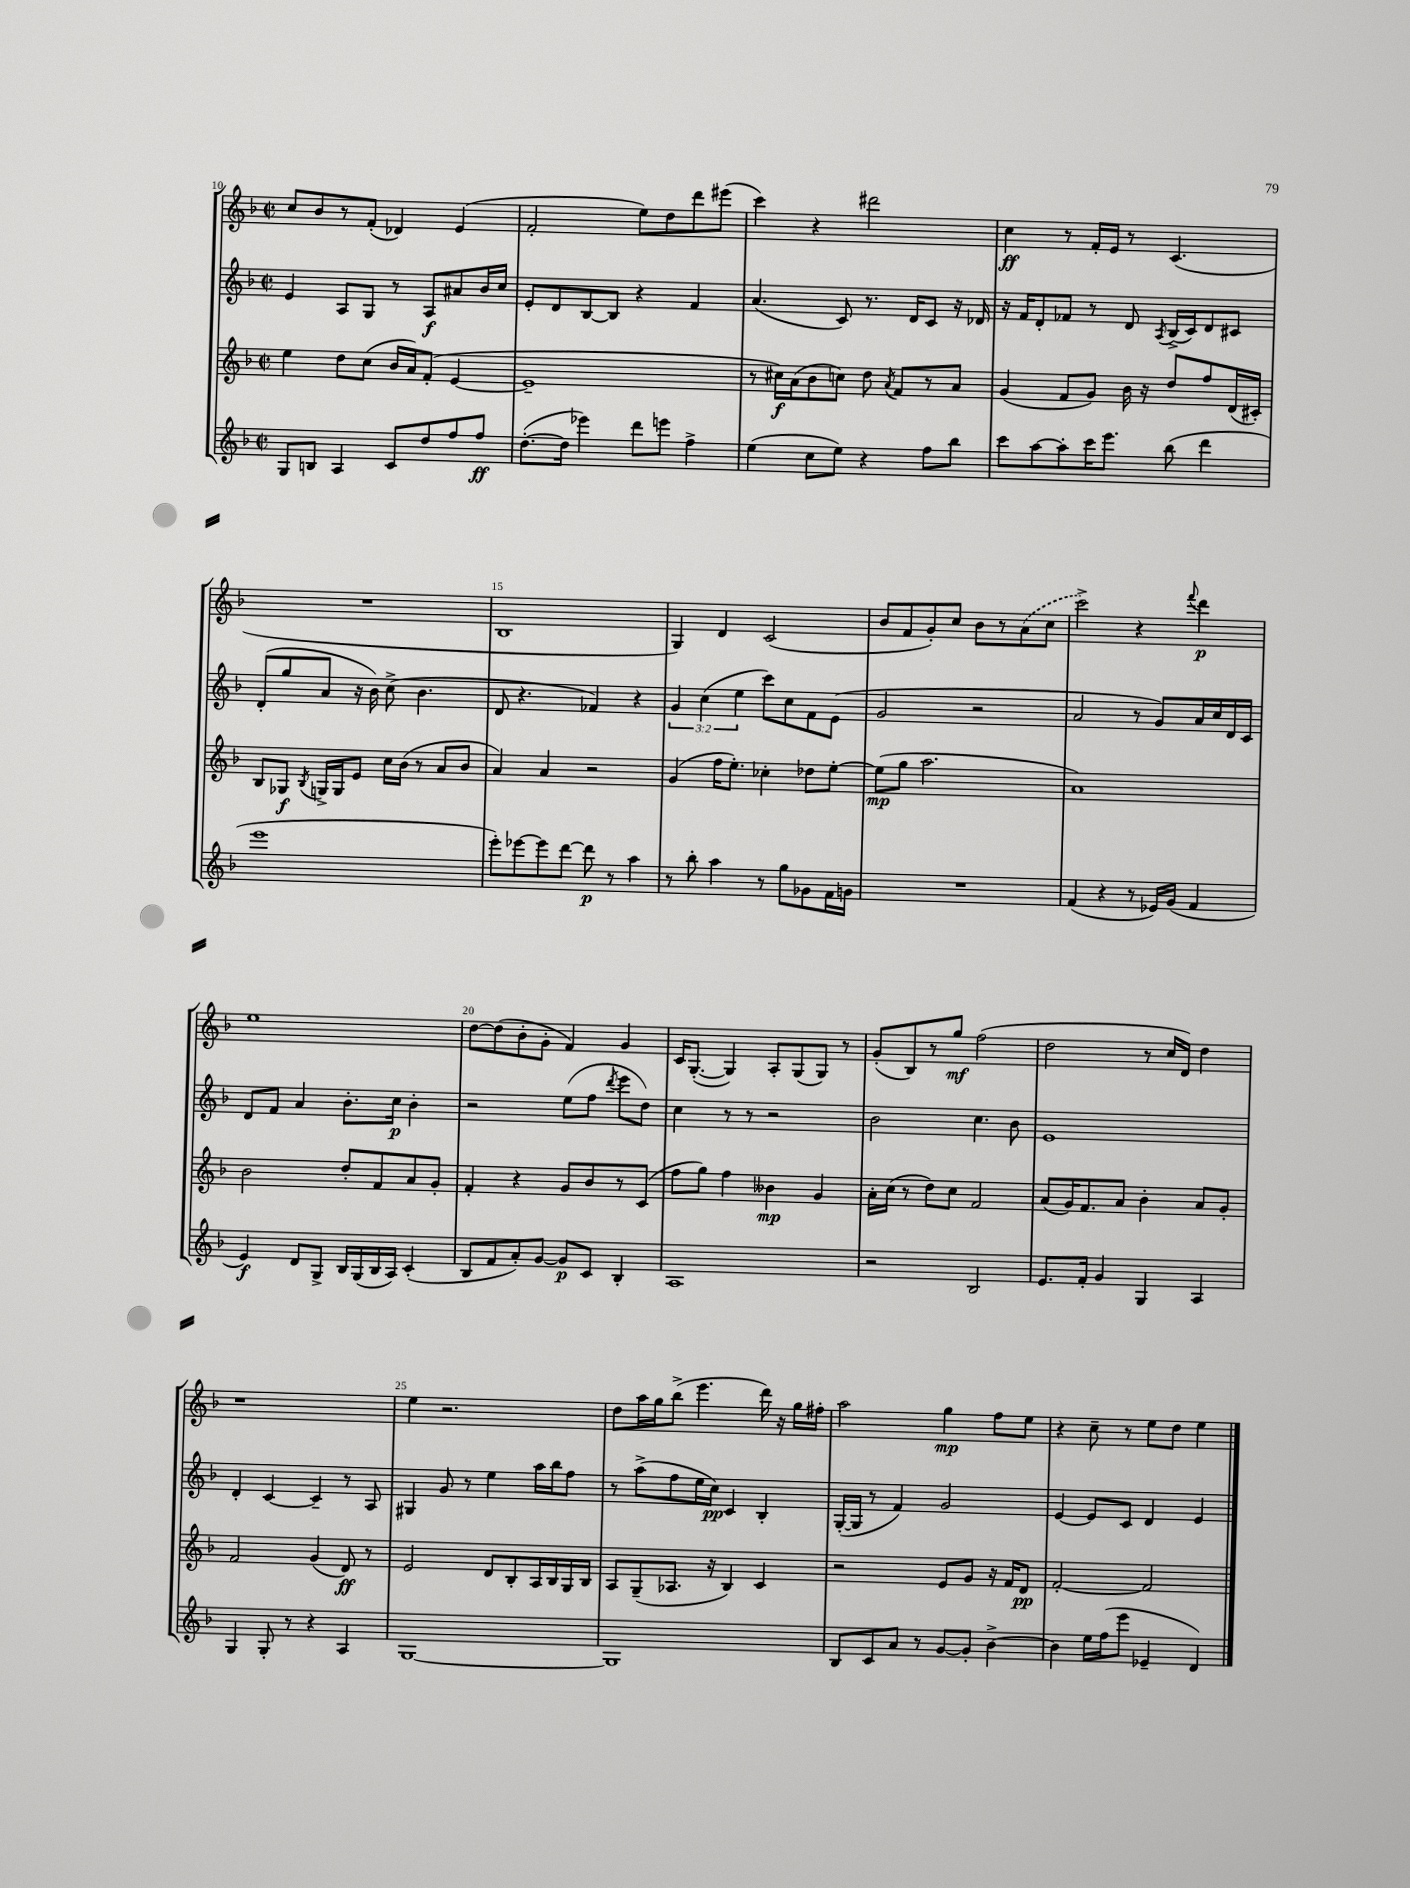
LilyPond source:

<<
\new StaffGroup <<
\new Staff = "s0" {
    \clef treble \key f \major \defaultTimeSignature \time 2/2
    \autoBeamOff c''8[ bes'8 r8 f'8]-.( des'4) e'4( |
    f'2-. e''8[) d''8 d'''8 eis'''8]( |
    c'''4) r4 dis'''2 |
    c''4\ff r8 f'16[-. e'16] r8 c'4.( |
    R1 |
    bes1 |
    g4) d'4 c'2( |
    bes'8[ f'8 g'8-.) c''8] bes'8[ r8 \once \slurDashed a'8( c''8] |
    c'''2->) r4 \appoggiatura { f'''8 } d'''4\p |
    e''1 |
    d''8[~ d''8( bes'8-. g'8]-. f'4) g'4 |
    c'16[ g8.]~-.( g4) a8[-. g8( g8]) r8 |
    g'8[-.( bes8) r8 g''8]\mf f''2( |
    d''2 r8 c''16[ d'16]) d''4 |
    r1 |
    e''4 r2. |
    d''8[ a''16 g''16 bes''8]->( e'''4. d'''16) r16 g''16[ fis''16]-. |
    a''2 g''4\mp f''8[ e''8] |
    r4 c''8-- r8 e''8[ d''8] e''4 \bar "|." |
}
\new Staff = "s1" {
    \clef treble \key f \major \defaultTimeSignature \time 2/2 \override Staff.TupletNumber.text = #tuplet-number::calc-fraction-text
    \autoBeamOff e'4 a8[ g8] r8 a8[\f ais'8 bes'16 c''16] |
    e'8[-. d'8 bes8~ bes8] r4 f'4 |
    a'4.( c'8) r8. d'16[ c'8] r16 des'16 |
    r16 f'16[ d'8-. fes'8] r8 d'8 \acciaccatura { a8 } bes16[->( c'16) d'8 cis'8] |
    d'8[-.( g''8 a'8] r16 bes'16) c''8->( bes'4. |
    d'8 r4. fes'4) r4 |
    \tuplet 3/2 { g'4 c''4( e''4 } c'''8[) c''8 f'8 e'8]( |
    g'2 r2 |
    a'2 r8 g'8[) a'16 c''16 d'16 c'16] |
    d'8[ f'8] a'4 bes'8.[-. c''16]\p bes'4-. |
    r2 e''8[( f''8] \acciaccatura { d'''8 } e'''8[ d''8]) |
    c''4 r8 r8 r2 |
    bes'2 c''4. bes'8 |
    e'1 |
    d'4-. c'4~ c'4-- r8 a8 |
    gis4 g'8 r8 e''4 a''16[ bes''16 f''8] |
    r8 a''8[->( f''8 e''16 c''16]\pp) c'4 bes4-. |
    g16[~-.( g16] r8 f'4) g'2 |
    e'4~ e'8[ c'8] d'4 e'4 \bar "|." |
}
\new Staff = "s2" {
    \clef treble \key f \major \defaultTimeSignature \time 2/2
    \autoBeamOff e''4 d''8[ c''8]( bes'16[ a'16) f'8]-.( e'4~ |
    e'1-- |
    r8 cis''16[\f) a'16( bes'8 c''8]) d''8 \acciaccatura { a'8 } f'8[ r8 a'8] |
    g'4( f'8[ g'8]) bes'16 r16 d''8[ f''8 d'16( cis'16]-.) |
    bes8[ ges8]\f \acciaccatura { bes8 } g16[-> g16 e'8] c''16[ bes'16]( r8 a'8[ bes'8] |
    a'4) a'4 r2 |
    g'4( f''16[ e''8.]-.) ces''4-. des''8[ e''8]~-. |
    e''8[\mp( g''8] a''2. |
    a'1) |
    bes'2 d''8[-. f'8 a'8 g'8]-. |
    f'4-. r4 g'8[ bes'8 r8 c'8]( |
    f''8[ g''8]) f''4 beses'4\mp g'4 |
    a'16[-. c''16]( r8 d''8[) c''8] f'2 |
    a'8[( g'16) f'8. a'8] bes'4-. a'8[ g'8]-. |
    f'2 g'4( d'8\ff) r8 |
    e'2 d'8[ bes8-. a16 bes16 g16 bes16] |
    a8[ g8--( aes8.] r16 bes4) c'4 |
    r2 e'8[ g'8] r16 f'16[ d'8]\pp |
    f'2~-. f'2 \bar "|." |
}
\new Staff = "s3" {
    \clef treble \key f \major \defaultTimeSignature \time 2/2
    \autoBeamOff g8[ b8] a4 c'8[ d''8 f''8 f''8]\ff |
    d''8.[~-.( d''16] ees'''4) d'''8[ e'''8] f''4-> |
    e''4( c''8[ e''8]) r4 f''8[ bes''8] |
    c'''8[ a''8~ a''8-. c'''16 e'''8.] bes''8( d'''4 |
    e'''1 |
    e'''8[-.) ees'''8~ ees'''8 d'''8]~ d'''8\p r8 a''4 |
    r8 bes''8-. a''4 r8 g''8[ ges'8 f'16 g'16] |
    R1 |
    f'4( r4 r8 ees'16[) g'16]( f'4 |
    e'4\f) d'8[ g8]-> bes16[ g16( bes16 a16]) c'4-.( |
    bes8[ f'8 a'8-.) g'8]~ g'8[\p c'8] bes4-. |
    a1 |
    r2 bes2 |
    e'8.[ f'16]-. g'4 g4 a4 |
    g4 g8-. r8 r4 a4 |
    g1~ |
    g1 |
    bes8[ c'8 a'8] r8 g'8[~ g'8]-. bes'4~-> |
    bes'4 e''16[ f''16( e'''8] ees'4-- d'4) \bar "|." |
}
>>
>>
\layout { \context { \Score currentBarNumber = #10 \override BarNumber.break-visibility = ##(#f #t #t) barNumberVisibility = #(every-nth-bar-number-visible 5) } }
